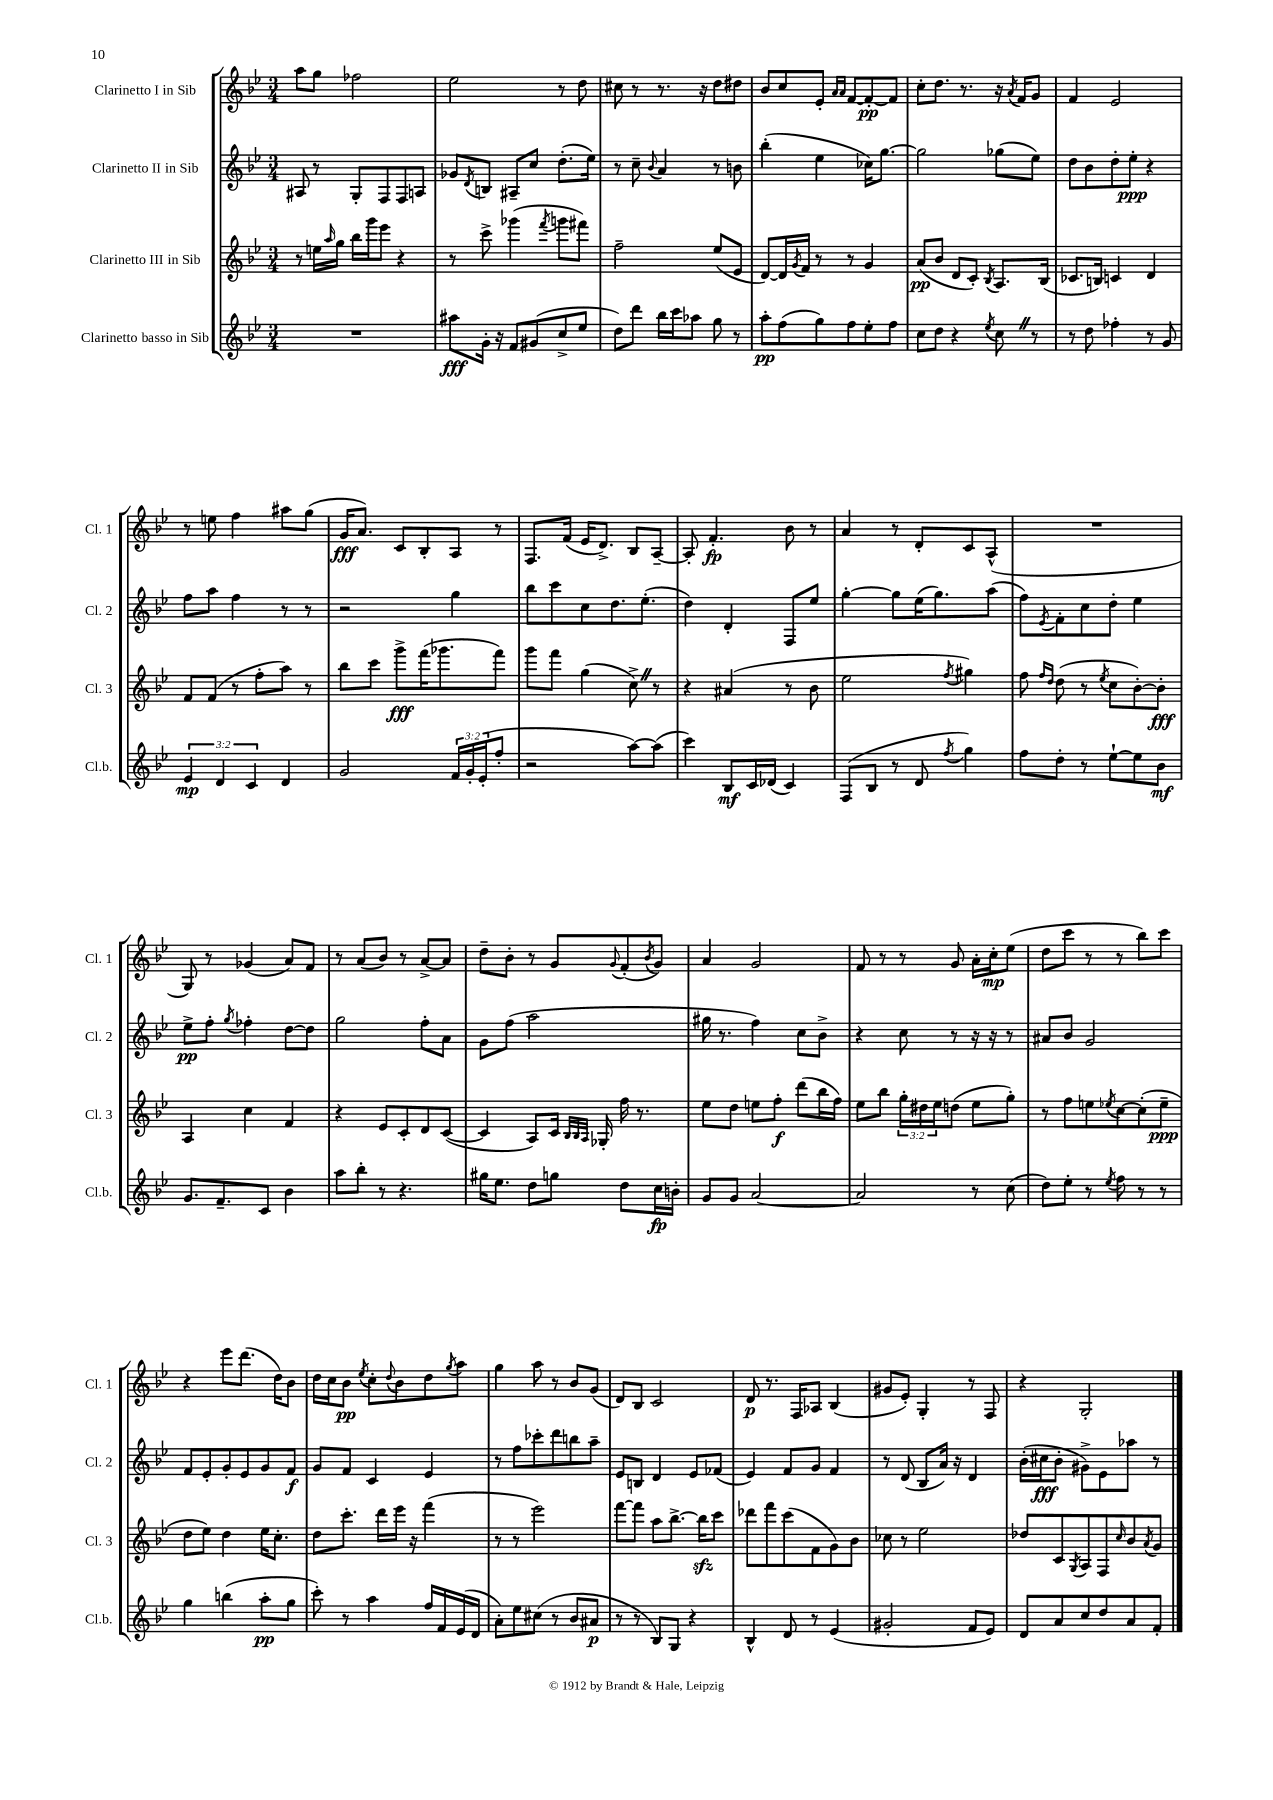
<<
\new StaffGroup <<
\new Staff = "s0" \with { instrumentName = "Clarinetto I in Sib" shortInstrumentName = "Cl. 1" } {
    \clef treble \key bes \major \numericTimeSignature \time 3/4
    a''8 g''8 fes''2 |
    ees''2 r8 d''8 |
    cis''8 r8 r8. r16 d''8 dis''8 |
    bes'8 c''8 ees'8-. \grace { a'16 a'16 } f'8~ f'8~-.\pp f'8 |
    c''8-. d''8. r8. r16 \acciaccatura { a'8 } f'16 g'8 |
    f'4 ees'2 |
    r8 e''8 f''4 ais''8 g''8( |
    g'16\fff a'8.) c'8 bes8-. a8 r8 |
    f8. f'16( ees'16 d'8.->) bes8 a8~-- |
    a8-. f'4.-.\fp bes'8 r8 |
    a'4 r8 d'8-. c'8 a8-^( |
    R2. |
    g8) r8 ges'4( a'8) f'8 |
    r8 a'8( bes'8) r8 a'8~-> a'8 |
    d''8-- bes'8-. r8 g'8 \appoggiatura { g'8 } f'8-.( \acciaccatura { bes'8 } g'8) |
    a'4 g'2 |
    f'8 r8 r8 g'8 a'16-. c''16-.\mp ees''8( |
    d''8 c'''8 r8 r8 bes''8) c'''8 |
    r4 ees'''8 d'''8.( d''16) bes'8 |
    d''16 c''16 bes'8\pp \acciaccatura { ees''8 } c''8-. \appoggiatura { d''8 } bes'8 d''8 \acciaccatura { g''8 } a''8 |
    g''4 a''8 r8 bes'8 g'8( |
    d'8) bes8 c'2 |
    d'8\p r8. f16 aes8 bes4( |
    gis'8 ees'8-.) g4-. r8 f8 |
    r4 g2-. \bar "|." |
}
\new Staff = "s1" \with { instrumentName = "Clarinetto II in Sib" shortInstrumentName = "Cl. 2" } {
    \clef treble \key bes \major \numericTimeSignature \time 3/4
    ais8 r8 g8-. f8 f8 a8 |
    ges'8 \acciaccatura { d'8 } b8 ais8-- c''8 d''8.-.( ees''16) |
    r8 c''8-- \appoggiatura { bes'8 } a'4 r8 b'8 |
    bes''4-.( ees''4 ces''16) g''8.~ |
    g''2 ges''8( ees''8) |
    d''8 bes'8 d''8-. ees''8-.\ppp r4 |
    f''8 a''8 f''4 r8 r8 |
    r2 g''4 |
    bes''8 c'''8 c''8 d''8. ees''8.-.( |
    d''4) d'4-. f8 ees''8 |
    g''4~-. g''8 ees''16( g''8.) a''8( |
    f''8) \acciaccatura { ees'8 } f'8-. c''8 d''8-. ees''4 |
    ees''8->\pp f''8-. \acciaccatura { g''8 } fes''4-. d''8~ d''8 |
    g''2 f''8-. a'8 |
    g'8 f''8( a''2 |
    gis''16 r8. f''4) c''8 bes'8-> |
    r4 c''8 r8 r16 r16 r8 |
    ais'8 bes'8 g'2 |
    f'8 ees'8-. g'8-. ees'8 g'8 f'8\f |
    g'8 f'8 c'4 ees'4 |
    r8 f''8 ces'''8-. d'''8 b''8 a''8-- |
    ees'8 b8 d'4 ees'8 fes'8( |
    ees'4) f'8 g'8 f'4 |
    r8 d'8( bes8 a'16) r16 d'4 |
    bes'16-.( cis''16\fff bes'8-. gis'8->) ees'8 aes''8 r8 \bar "|." |
}
\new Staff = "s2" \with { instrumentName = "Clarinetto III in Sib" shortInstrumentName = "Cl. 3" } {
    \clef treble \key bes \major \numericTimeSignature \time 3/4 \override Staff.TupletNumber.text = #tuplet-number::calc-fraction-text
    r8 e''16 \grace { a''16 } g''16 bes''16 g'''16 ees'''8 r4 |
    r8 c'''8-> ges'''4( \acciaccatura { f'''8 } g'''8 fis'''8) |
    f''2-- ees''8( ees'8 |
    d'8~) d'16 \acciaccatura { g'8 } f'16 r8 r8 g'4 |
    a'8\pp( bes'8 d'8 c'8-.) \acciaccatura { bes8 } a8. bes16( |
    ces'8. b16) c'4 d'4 |
    f'8 f'8( r8 f''8-. a''8) r8 |
    bes''8 c'''8 g'''8->\fff f'''16( ges'''8. f'''8) |
    g'''8 f'''8 g''4( c''8->) \once \override BreathingSign.text = \markup { \musicglyph "scripts.caesura.straight" } \breathe r8 |
    r4 ais'4( r8 bes'8 |
    ees''2 \acciaccatura { f''8 } gis''4) |
    f''8 \grace { f''16 d''16 } d''8( r8 \acciaccatura { ees''8 } c''8 bes'8~-.) bes'8-.\fff |
    a4 c''4 f'4 |
    r4 ees'8 c'8-. d'8 c'8~( |
    c'4 a8) c'16 \grace { bes32 bes32 a32 } ges16-. f''16 r8. |
    ees''8 d''8 e''8 f''8-.\f d'''8( bes''16 f''16) |
    ees''8 bes''8 \tuplet 3/2 { g''16-. dis''16 ees''16 } d''8( ees''8 g''8-.) |
    r8 f''8 e''8 \acciaccatura { ees''8 } c''8~ c''8-.( ees''8--\ppp |
    d''8 ees''8) d''4 ees''16 c''8.-. |
    d''8 c'''8.-. d'''16 ees'''16 r16 f'''4( |
    r8 r8 ees'''2) |
    f'''8~ f'''8 a''8 bes''8.~-> bes''16\sfz c'''8 |
    des'''8 f'''8 c'''8( f'8 g'8) bes'8 |
    ces''8 r8 ees''2 |
    des''8 c'8 \acciaccatura { g8 } a8 f8 \grace { c''16 } bes'8 \acciaccatura { a'8 } g'8 \bar "|." |
}
\new Staff = "s3" \with { instrumentName = "Clarinetto basso in Sib" shortInstrumentName = "Cl.b." } {
    \clef treble \key bes \major \numericTimeSignature \time 3/4 \override Staff.TupletNumber.text = #tuplet-number::calc-fraction-text
    R2. |
    ais''8\fff g'16-. r16 f'8 gis'8( c''8-> ees''8 |
    d''8) d'''8 bes''16 c'''16 aes''8 g''8 r8 |
    a''8-.\pp f''8( g''8) f''8 ees''8-. f''8 |
    c''8 d''8 r4 \acciaccatura { ees''8 } c''8 \once \override BreathingSign.text = \markup { \musicglyph "scripts.caesura.straight" } \breathe r8 |
    r8 d''8 fes''4-. r8 g'8 |
    \tuplet 3/2 { ees'4\mp d'4 c'4 } d'4 |
    g'2 \tuplet 3/2 { f'16 g'16-. ees'16-.( } f''8-. |
    r2 a''8~) a''8( |
    c'''4) bes8\mf c'16 des'16( c'4) |
    f8( bes8 r8 d'8 \acciaccatura { f''8 } g''4) |
    f''8 d''8-. r8 ees''8~-! ees''8 bes'8\mf |
    g'8. f'8.-- c'8 bes'4 |
    a''8 bes''8-. r8 r4. |
    gis''16 ees''8. d''8 g''8 d''8 c''16\fp b'16-. |
    g'8 g'8 a'2~ |
    a'2 r8 c''8( |
    d''8) ees''8-. r8 \acciaccatura { ees''8 } f''8 r8 r8 |
    g''4 b''4( a''8-.\pp g''8 |
    c'''8-.) r8 a''4 f''16 f'16 ees'16( d'16 |
    a'8-.) ees''8 cis''8( r8 bes'8 ais'8\p |
    r8 r8 bes8) g8 r4 |
    bes4-^ d'8 r8 ees'4( |
    gis'2-. f'8 ees'8) |
    d'8 a'8 c''8 d''8 a'8 f'8-. \bar "|." |
}
>>
>>
\layout { \context { \Score \remove "Bar_number_engraver" } }
